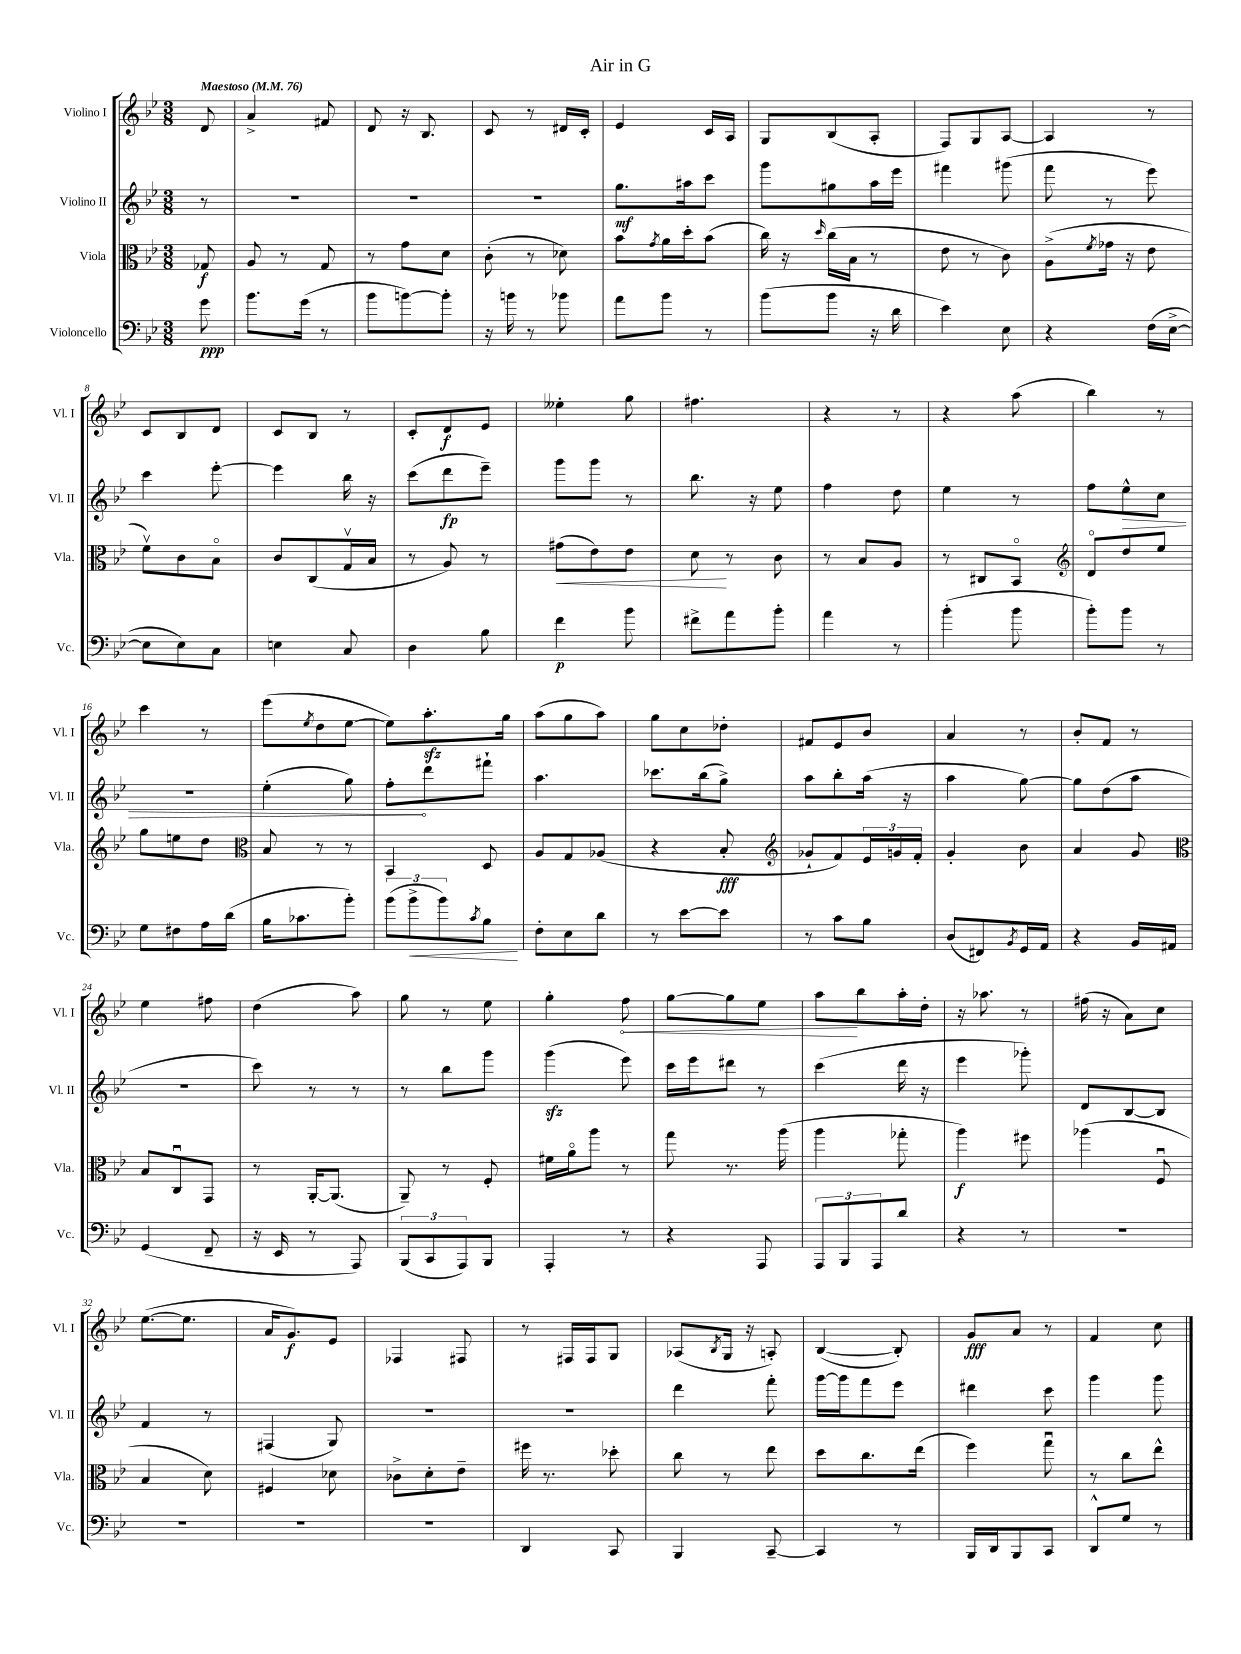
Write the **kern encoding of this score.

**kern	**dynam	**kern	**dynam	**kern	**dynam	**kern	**dynam
*part4	*part4	*part3	*part3	*part2	*part2	*part1	*part1
*staff4	*staff4	*staff3	*staff3	*staff2	*staff2	*staff1	*staff1
*I"Violoncello	*	*I"Viola	*	*I"Violino II	*	*I"Violino I	*
*I'Vc.	*	*I'Vla.	*	*I'Vl. II	*	*I'Vl. I	*
*clefF4	*	*clefC3	*	*clefG2	*	*clefG2	*
*k[b-e-]	*	*k[b-e-]	*	*k[b-e-]	*	*k[b-e-]	*
*M3/8	*	*M3/8	*	*M3/8	*	*M3/8	*
*MM76	*	*MM76	*	*MM76	*	*MM76	*
=	=	=	=	=	=	=	=
!	!	!	!	!	!	!LO:TX:a:B:t=Maestoso	!
8g\	ppp	8G-X/	f	8r	.	8d/	.
=1	=1	=1	=1	=1	=1	=1	=1
8.b-\L	.	8A/	.	4.r	.	4a^/	.
.	.	8r	.	.	.	.	.
(16g\Jk	.	.	.	.	.	.	.
8r	.	8G/	.	.	.	8f#X/	.
=2	=2	=2	=2	=2	=2	=2	=2
8b-\L	.	8r	.	4.r	.	8d/	.
[8bn\)	.	8g\L	.	.	.	16r	.
.	.	.	.	.	.	8.B-/	.
8b'\J]	.	8d\J	.	.	.	.	.
=3	=3	=3	=3	=3	=3	=3	=3
16r	.	(8c'\	.	4.r	.	8c/	.
16bn\	.	.	.	.	.	.	.
8r	.	8r	.	.	.	8r	.
8b-X\	.	8d-X\)	.	.	.	16d#X/LL	.
.	.	.	.	.	.	16c'/JJ	.
=4	=4	=4	=4	=4	=4	=4	=4
8a\L	.	8b-\L	.	8.gg\L	mf	4e-/	.
.	.	8qg/	.	.	.	.	.
8b-\J	.	16a\L	.	.	.	.	.
.	.	16dd'\J	.	16aa#X\k	.	.	.
8r	.	(8b-\J	.	8ccc\J	.	16c/LL	.
.	.	.	.	.	.	16A/JJ	.
=5	=5	=5	=5	=5	=5	=5	=5
(8b-\L	.	16cc\)	.	8ggg\L	.	8G/L	.
.	.	16r	.	.	.	.	.
.	.	16qqdd/	.	.	.	.	.
8b-\J	.	(16cc\LL	.	8gg#X\	.	(8B-/	.
.	.	16B-\JJ	.	.	.	.	.
16r	.	8r	.	16aa\L	.	8A'/J	.
16d\	.	.	.	16eee-\JJ	.	.	.
=6	=6	=6	=6	=6	=6	=6	=6
4e-\)	.	8e-\	.	4fff#X\	.	8F/L)	.
.	.	8r	.	.	.	8G/	.
8E-\	.	8c\)	.	(8ggg#X\	.	[8A/J	.
=7	=7	=7	=7	=7	=7	=7	=7
4r	.	(8A^\L	.	8fff\	.	4A/]	.
.	.	8qf/	.	.	.	.	.
.	.	16g-X\Jk	.	8r	.	.	.
.	.	16r	.	.	.	.	.
(16F\LL	.	8e-\	.	8eee-\)	.	8r	.
[16E-^\JJ	.	.	.	.	.	.	.
!!LO:LB:g=z
=8	=8	=8	=8	=8	=8	=8	=8
8E-\L]	.	8fv\L)	.	4ccc\	.	8c/L	.
8E-\)	.	8c\	.	.	.	8B-/	.
8C\J	.	8B-\J	.	[8eee-'\	.	8d/J	.
=9	=9	=9	=9	=9	=9	=9	=9
4En\	.	8c/L	.	4eee-\]	.	8c/L	.
.	.	(8C/	.	.	.	8B-/J	.
8C/	.	16Gv/L	.	16bb-\	.	8r	.
.	.	16B-/JJ	.	16r	.	.	.
=10	=10	=10	=10	=10	=10	=10	=10
4D\	.	8r	.	(8ccc\L	.	8c'/L	.
.	.	8A/)	.	8ddd\	fp	8d/	f
8B-\	.	8r	.	8eee-~\J)	.	8e-/J	.
=11	=11	=11	=11	=11	=11	=11	=11
!	!	!	!LO:HP:b	!	!	!	!
4f\	p	(8g#X\L	<	8ggg\L	.	4ee--X'\	.
.	.	8e-\)	.	8ggg\J	.	.	.
8b-\	.	8e-\J	.	8r	.	8gg\	.
=12	=12	=12	=12	=12	=12	=12	=12
8f#X^\L	.	8d\	.	8.bb-\	.	4.ff#X\	.
8a\	.	8r	[	.	.	.	.
.	.	.	.	16r	.	.	.
8b-'\J	.	8c\	.	8ee-\	.	.	.
=13	=13	=13	=13	=13	=13	=13	=13
4a\	.	8r	.	4ff\	.	4r	.
.	.	8B-/L	.	.	.	.	.
8r	.	8A/J	.	8dd\	.	8r	.
=14	=14	=14	=14	=14	=14	=14	=14
(4b-'\	.	8r	.	4ee-\	.	4r	.
.	.	8C#X/L	.	.	.	.	.
8b-\	.	8BB-/J	.	8r	.	(8aa\	.
=15	=15	=15	=15	=15	=15	=15	=15
*	*	*clefG2	*	*	*	*	*
8b-'\L)	.	8d/L	.	8ff\L	.	4bb-\)	.
!	!	!	!	!	!LO:HP:b	!	!
8b-\J	.	8dd/	.	8ee-^^\	>	.	.
8r	.	8ee-/J	.	8cc\J	.	8r	.
!!LO:LB:g=z
=16	=16	=16	=16	=16	=16	=16	=16
8G\L	.	8gg\L	.	4.r	.	4ccc\	.
8F#X\	.	8een\	.	.	.	.	.
16A\L	.	8dd\J	.	.	.	8r	.
(16d\JJ	.	.	.	.	.	.	.
=17	=17	=17	=17	=17	=17	=17	=17
*	*	*clefC3	*	*	*	*	*
16B-\KL	.	8B-/	.	(4ee-'\	.	(8eee-\L	.
8.c-X\	.	.	.	.	.	.	.
.	.	.	.	.	.	8qee-/	.
.	.	8r	.	.	.	8dd\	.
8b-'\J)	.	8r	.	8gg\)	.	[8ee-\J	.
=18	=18	=18	=18	=18	=18	=18	=18
(12b-\L	.	4BB-/	.	8ff'\L	.	8ee-\L])	.
!	!LO:HP:b	!	!	!	!	!	!
12b-^\	<	.	.	.	.	.	.
.	.	.	.	8ddd\	]	8.aazz'\	.
12b-\)	.	.	.	.	.	.	.
8qc/	.	.	.	.	.	.	.
8B-\J	.	8D/	.	8fff#X`\J	.	.	.
.	.	.	.	.	.	16gg\Jk	.
.	[	.	.	.	.	.	.
=19	=19	=19	=19	=19	=19	=19	=19
8F'\L	.	8A/L	.	4.aa\	.	(8aa\L	.
8E-\	.	8G/	.	.	.	8gg\	.
8d\J	.	(8A-X/J	.	.	.	8aa\J)	.
=20	=20	=20	=20	=20	=20	=20	=20
8r	.	4r	.	8.ccc-X\L	.	8gg\L	.
[8e-\L	.	.	.	.	.	8cc\	.
.	.	.	.	(16bb-\k	.	.	.
8e-\J]	.	8B-'/	fff	8gg^\J)	.	8dd-X'\J	.
=21	=21	=21	=21	=21	=21	=21	=21
*	*	*clefG2	*	*	*	*	*
8r	.	8g-X`/L	.	8aa\L	.	8f#X/L	.
8c\L	.	8f/)	.	8bb-'\	.	8e-/	.
8B-\J	.	24e-/L	.	(16aa\Jk	.	8b-/J	.
.	.	24gn/	.	.	.	.	.
.	.	.	.	16r	.	.	.
.	.	24f'/JJ	.	.	.	.	.
=22	=22	=22	=22	=22	=22	=22	=22
(8D/L	.	4g'/	.	4aa\	.	4a/	.
8FF#X/)	.	.	.	.	.	.	.
8qBB-/	.	.	.	.	.	.	.
16GG/L	.	8b-\	.	[8gg\)	.	8r	.
16AA/JJ	.	.	.	.	.	.	.
=23	=23	=23	=23	=23	=23	=23	=23
4r	.	4a/	.	8gg\L]	.	8b-'/L	.
.	.	.	.	(8dd\	.	8f/J	.
16BB-/LL	.	8g/	.	8aa\J	.	8r	.
16AA#X/JJ	.	.	.	.	.	.	.
!!LO:LB:g=z
=24	=24	=24	=24	=24	=24	=24	=24
*	*	*clefC3	*	*	*	*	*
(4GG/	.	8B-/L	.	4.r	.	4ee-\	.
.	.	8Cu/	.	.	.	.	.
8FF~/	.	8GG/J	.	.	.	8ff#X\	.
=25	=25	=25	=25	=25	=25	=25	=25
16r	.	8r	.	8ccc\)	.	(4dd\	.
16EE-/	.	.	.	.	.	.	.
8r	.	[16AA'/KL	.	8r	.	.	.
.	.	(8.AA/J]	.	.	.	.	.
8AAA/)	.	.	.	8r	.	8aa\)	.
=26	=26	=26	=26	=26	=26	=26	=26
(12BBB-/L	.	8AA~/)	.	8r	.	8gg\	.
12CC/	.	.	.	.	.	.	.
.	.	8r	.	8bb-\L	.	8r	.
12AAA/)	.	.	.	.	.	.	.
8BBB-/J	.	8F'/	.	8ggg\J	.	8ee-\	.
=27	=27	=27	=27	=27	=27	=27	=27
4AAA'/	.	16f#X\LL	.	(4gggzz\	.	4gg'\	.
.	.	16a\J	.	.	.	.	.
.	.	8aa\J	.	.	.	.	.
!	!	!	!	!	!	!	!LO:HP:b
8r	.	8r	.	8eee-\)	.	8ff\	<
=28	=28	=28	=28	=28	=28	=28	=28
4r	.	8gg\	.	16ccc\LL	.	[8gg\L	.
.	.	.	.	16eee-\J	.	.	.
.	.	8.r	.	8ddd#X\J	.	8gg\]	.
8AAA/	.	.	.	8r	.	8ee-\J	.
.	.	(16aa\	.	.	.	.	.
=29	=29	=29	=29	=29	=29	=29	=29
12AAA/L	.	4aa\	.	(4ccc\	.	8aa\L	.
12BBB-/	.	.	.	.	.	.	.
.	.	.	.	.	.	8bb-\	[
12AAA/	.	.	.	.	.	.	.
8d/J	.	8gg-X'\	.	16ddd\	.	16aa'\L	.
.	.	.	.	16r	.	16dd'\JJ	.
=30	=30	=30	=30	=30	=30	=30	=30
4r	.	4aa\)	f	4eee-\	.	16r	.
.	.	.	.	.	.	8.aa-X\	.
8r	.	8ff#X\	.	8ggg-X'\)	.	8r	.
=31	=31	=31	=31	=31	=31	=31	=31
4.r	.	(4aa-X\	.	8d/L	.	(16ff#X\	.
.	.	.	.	.	.	16r	.
.	.	.	.	[8B-/	.	8a\L)	.
.	.	8Fu/	.	8B-/J]	.	8cc\J	.
!!LO:LB:g=z
=32	=32	=32	=32	=32	=32	=32	=32
4.r	.	4B-/	.	4f/	.	([8.ee-\L	.
.	.	.	.	.	.	8.ee-\J]	.
.	.	8d\)	.	8r	.	.	.
=33	=33	=33	=33	=33	=33	=33	=33
4.r	.	4F#X/	.	(4F#X/	.	16a/KL	.
.	.	.	.	.	.	8.g/)	f
.	.	8d-X\	.	8G/)	.	8e-/J	.
=34	=34	=34	=34	=34	=34	=34	=34
4.r	.	8c-X^\L	.	4.r	.	4F-X/	.
.	.	8d'\	.	.	.	.	.
.	.	8e-~\J	.	.	.	8F#X/	.
=35	=35	=35	=35	=35	=35	=35	=35
4DD/	.	16ff#X\	.	4.r	.	8r	.
.	.	8.r	.	.	.	.	.
.	.	.	.	.	.	16F#X/LL	.
.	.	.	.	.	.	16F#/J	.
8CC/	.	8dd-X'\	.	.	.	8G/J	.
=36	=36	=36	=36	=36	=36	=36	=36
4BBB-/	.	8cc\	.	4ddd\	.	(8A-X/L	.
.	.	.	.	.	.	8qB-/	.
.	.	8r	.	.	.	16G/Jk	.
.	.	.	.	.	.	16r	.
[8CC~/	.	8ee-\	.	8fff'\	.	8An'/)	.
=37	=37	=37	=37	=37	=37	=37	=37
4CC/]	.	8dd\L	.	[16ggg\LL	.	([4B-/	.
.	.	.	.	16ggg\J]	.	.	.
.	.	8.cc\	.	8fff\	.	.	.
8r	.	.	.	8eee-\J	.	8B-'/])	.
.	.	(16ee-\Jk	.	.	.	.	.
=38	=38	=38	=38	=38	=38	=38	=38
16BBB-/LL	.	4ff\)	.	4ddd#X\	.	8g/L	fff
16DD/J	.	.	.	.	.	.	.
8BBB-/	.	.	.	.	.	8a/J	.
8CC/J	.	8ggu\	.	8ccc\	.	8r	.
=39	=39	=39	=39	=39	=39	=39	=39
8DD^^/L	.	8r	.	4ggg\	.	4f/	.
8G/J	.	8cc\L	.	.	.	.	.
8r	.	8ee-^^\J	.	8ggg\	.	8cc\	.
==	==	==	==	==	==	==	==
*-	*-	*-	*-	*-	*-	*-	*-
